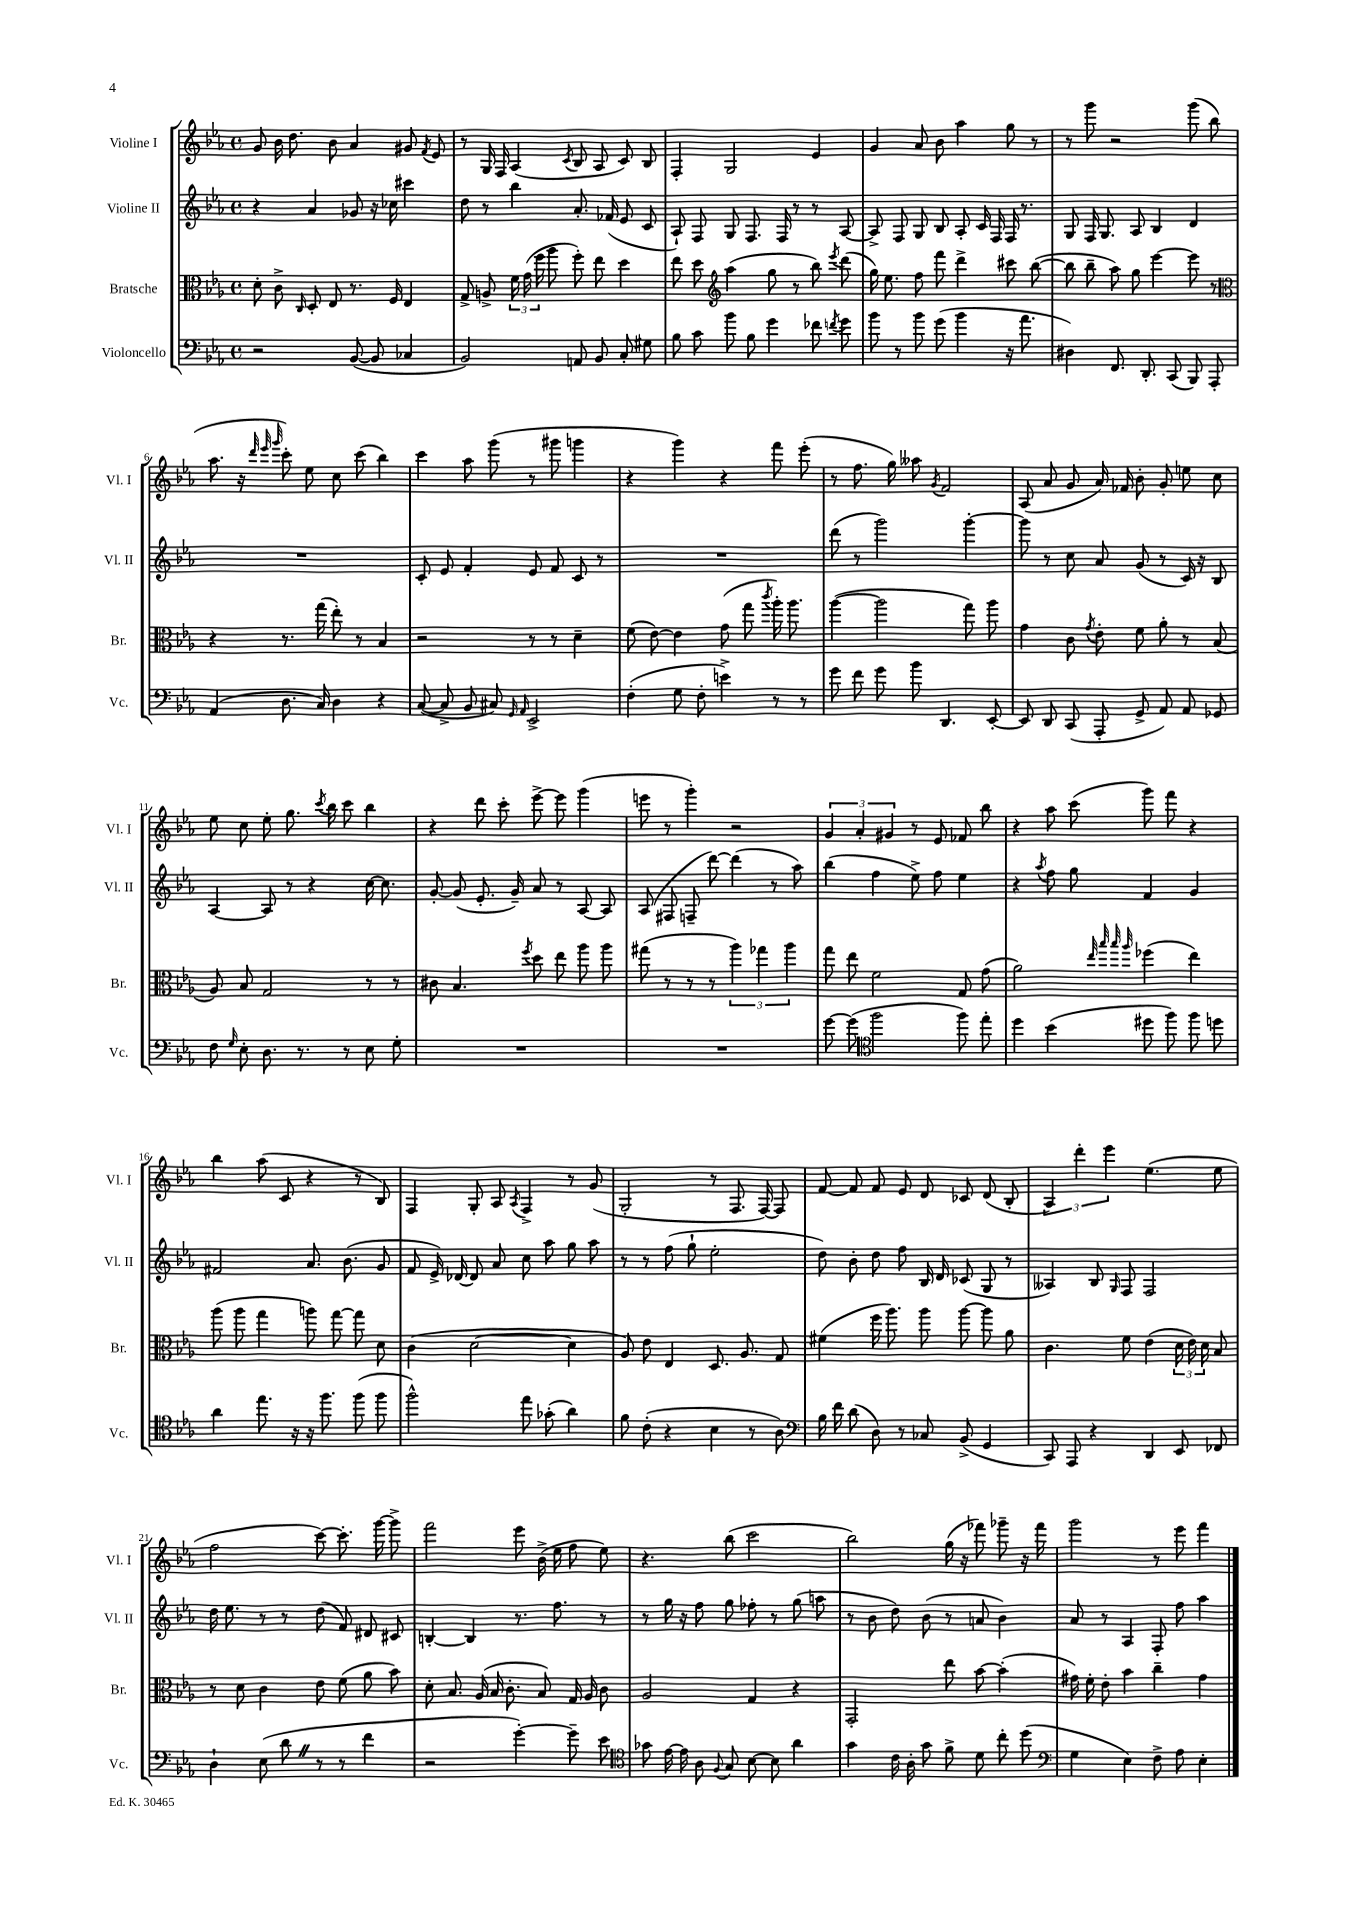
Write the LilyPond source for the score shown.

<<
\new StaffGroup <<
\new Staff = "s0" \with { instrumentName = "Violine I" shortInstrumentName = "Vl. I" } {
    \clef treble \key ees \major \defaultTimeSignature \time 4/4
    \autoBeamOff g'8 bes'16 d''8. bes'8 aes'4 gis'8 \acciaccatura { f'8 } ees'8 |
    r8 g16 f16 aes4( \acciaccatura { c'8 } bes8 aes8 c'8) bes8 |
    f4-. g2 ees'4 |
    g'4 aes'8 bes'8 aes''4 g''8 r8 |
    r8 g'''8 r2 g'''8( bes''8 |
    aes''8. r16 \grace { d'''32 ees'''32 g'''32 } c'''8-.) ees''8 c''8 c'''8( bes''4) |
    c'''4 aes''8 g'''8( r8 gis'''8 g'''4 |
    r4 g'''4) r4 f'''8 ees'''8-.( |
    r8 f''8. g''16) aeses''8 \acciaccatura { g'8 } f'2 |
    aes8( aes'8 g'8 aes'16) fes'16 bes'8-. g'8-. e''8 c''8 |
    ees''8 c''8 ees''8-. g''8. \acciaccatura { c'''8 } bes''16 c'''8 bes''4 |
    r4 d'''8 c'''8-. ees'''8~-> ees'''8 g'''4( |
    e'''8 r8 g'''4-.) r2 |
    \tuplet 3/2 { g'4 aes'4-. gis'4 } r8 ees'8 fes'8 bes''8 |
    r4 aes''8 c'''8( g'''8) f'''8 r4 |
    bes''4 aes''8( c'8 r4 r8 bes8) |
    f4 g8-. aes8 \acciaccatura { aes8 } f4-> r8 g'8( |
    g2-. r8 f8. f16~) f8 |
    f'8~ f'8 f'8 ees'8 d'8 ces'8 d'8( bes8-. |
    \tuplet 3/2 { aes4) d'''4-. ees'''4 } ees''4.( ees''8 |
    f''2 c'''8~) c'''8.-. g'''16~ g'''8-> |
    f'''2 ees'''8 bes'16->( ees''16 f''8 ees''8) |
    r4. bes''8( c'''2 |
    bes''2) g''16( r16 fes'''8) ges'''8-- r16 fes'''16 |
    g'''2 r8 ees'''8 f'''4 \bar "|." |
}
\new Staff = "s1" \with { instrumentName = "Violine II" shortInstrumentName = "Vl. II" } {
    \clef treble \key ees \major \defaultTimeSignature \time 4/4
    \autoBeamOff r4 aes'4 ges'8 r16 ces''16 cis'''4 |
    d''8 r8 bes''4 aes'8.-. fes'16( ees'8 c'8 |
    aes8-!) f8 g8 f8. f16 r8 r8 aes8~ |
    aes8-> f8 g8 bes8 aes8-. c'16 f16 f16 r8. |
    g8 f16 g8. aes8 bes4 d'4 |
    R1 |
    c'8-. ees'8 f'4-. ees'8 f'8 c'8 r8 |
    R1 |
    d'''8( r8 g'''2) g'''4~-. |
    g'''8 r8 c''8 aes'8 g'8( r8 c'16) r16 bes8 |
    aes4~ aes8 r8 r4 c''16~ c''8. |
    g'8~-. g'8( ees'8.-. g'16--) aes'8 r8 aes8~ aes8 |
    aes8( fis8 f8-- d'''8~) d'''4( r8 aes''8) |
    bes''4( f''4 ees''8->) f''8 ees''4 |
    r4 \acciaccatura { aes''8 } f''8 g''8 f'4 g'4 |
    fis'2 aes'8. bes'8.( g'8 |
    f'8 ees'16->) des'16~ des'8 aes'8 c''8 aes''8 g''8 aes''8 |
    r8 r8 f''8( g''8-! ees''2-. |
    d''8) bes'8-. d''8 f''8 bes16 d'16 ces'8( g8 r8 |
    aeses4) bes8 \grace { g16 } f8 f2 |
    d''16 ees''8. r8 r8 d''8( f'8) dis'8 cis'8 |
    b4~-. b4 r8. f''8. r8 |
    r8 g''16 r16 f''8 g''8 fes''8-. r8 g''8( a''8 |
    r8 bes'8 d''8) bes'8( r8 a'8 bes'4) |
    aes'8 r8 aes4 f8-. f''8 aes''4 \bar "|." |
}
\new Staff = "s2" \with { instrumentName = "Bratsche" shortInstrumentName = "Br." } {
    \clef alto \key ees \major \defaultTimeSignature \time 4/4
    \autoBeamOff d'8-. c'8-> \grace { c16 } d8-. ees8 r8. f16 ees4 |
    g8-> a8-> \tuplet 3/2 { f'16 g'16( f''16 } aes''8 f''8-.) ees''8 d''4 |
    ees''8 d''8 \clef treble aes''4( g''8 r8 bes''8) \acciaccatura { ees'''8 } d'''8( |
    g''16) ees''8. f''8 f'''8 d'''4-> cis'''8 bes''8~( |
    bes''8 bes''8-- aes''8) g''8 ees'''4~ ees'''8 r8 |
    \clef alto r4 r8. g''16( ees''8-.) r8 bes4 |
    r2 r8 r8 d'4-- |
    f'8( ees'8~) ees'4 g'8( g''8 \acciaccatura { c'''8 } aes''16-.) aes''8. |
    aes''4~( aes''2 g''8) aes''8 |
    g'4 c'8 \acciaccatura { g'8 } ees'8-. f'8 aes'8-. r8 bes8( |
    aes8) bes8 g2 r8 r8 |
    cis'8 bes4. \acciaccatura { f''8 } d''8 ees''8 aes''8 aes''8 |
    gis''8( r8 r8 r8 \tuplet 3/2 { aes''4) ges''4 aes''4 } |
    g''8 ees''8 f'2 g8 g'8( |
    aes'2) \grace { ees''32 bes''32 bes''32 aes''32 } fes''4( ees''4) |
    aes''8( aes''8 g''4 a''8) g''8~ g''8 d'8 |
    c'4( d'2~ d'4 |
    aes8) ees'8 ees4 d8. aes8. g8 |
    fis'4( f''16 aes''8.) aes''8 aes''8~ aes''8 aes'8 |
    c'4. f'8 ees'4( \tuplet 3/2 { d'16 ees'16) d'16 } bes8 |
    r8 d'8 c'4 ees'8 f'8( aes'8 bes'8) |
    d'8-. bes8. aes16( bes16 c'8.-. bes8) g16 aes16 c'8 |
    aes2 g4 r4 |
    g,2-. ees''8 bes'8~ bes'4-.( |
    gis'16) f'16-. ees'8-. bes'4 c''4-- gis'4 \bar "|." |
}
\new Staff = "s3" \with { instrumentName = "Violoncello" shortInstrumentName = "Vc." } {
    \clef bass \key ees \major \defaultTimeSignature \time 4/4
    \autoBeamOff r2 bes,8~( bes,8 ces4 |
    bes,2) a,8 bes,8 c8-. gis8 |
    bes8 c'8 bes'8 bes8 g'4 fes'8 \acciaccatura { f'8 } g'8 |
    bes'8 r8 bes'8 g'8( bes'4 r16 aes'8. |
    dis4) f,8. d,8.-. c,8( bes,,8) aes,,8-. |
    aes,4( d8. c16) d4 r4 |
    c8~( c8-> bes,8 cis8) \grace { g,16 aes,16 } ees,2-> |
    f4-.( g8 f8-. e'4->) r8 r8 |
    g'8 f'8 g'8 bes'8 d,4. ees,8~-. |
    ees,8 d,8 c,8( aes,,8-. g,8-> aes,8) aes,8 ges,8 |
    f8 \grace { g16 } ees8-. d8. r8. r8 ees8 g8-. |
    R1 |
    R1 |
    g'8~ g'8( \clef tenor f''2 f''8) ees''8-. |
    d''4 bes'4( dis''8 f''8) f''8 d''8 |
    aes'4 ees''8. r16 r16 f''8. f''8( f''8 |
    f''2-^) ees''8 ges'8-.( aes'4) |
    f'8 c'8-.( r4 bes4 r8 aes8) |
    \clef bass bes16 f'16 d'8( d8) r8 ces8 bes,8->( g,4 |
    c,8) aes,,8 r4 d,4 ees,8 fes,8 |
    d4-! ees8( d'8 \once \override BreathingSign.text = \markup { \musicglyph "scripts.caesura.straight" } \breathe r8 r8 f'4 |
    r2 g'4~-.) g'8-- ees'8 |
    \clef tenor ges'8 ees'16~ ees'16 aes8 \appoggiatura { f8 } g8 bes8~ bes8 aes'4 |
    g'4 c'16 aes16-. g'8 f'8-> d'8 c''8-. d''8( |
    \clef bass g4 ees4) f8-> aes8 ees4-. \bar "|." |
}
>>
>>
